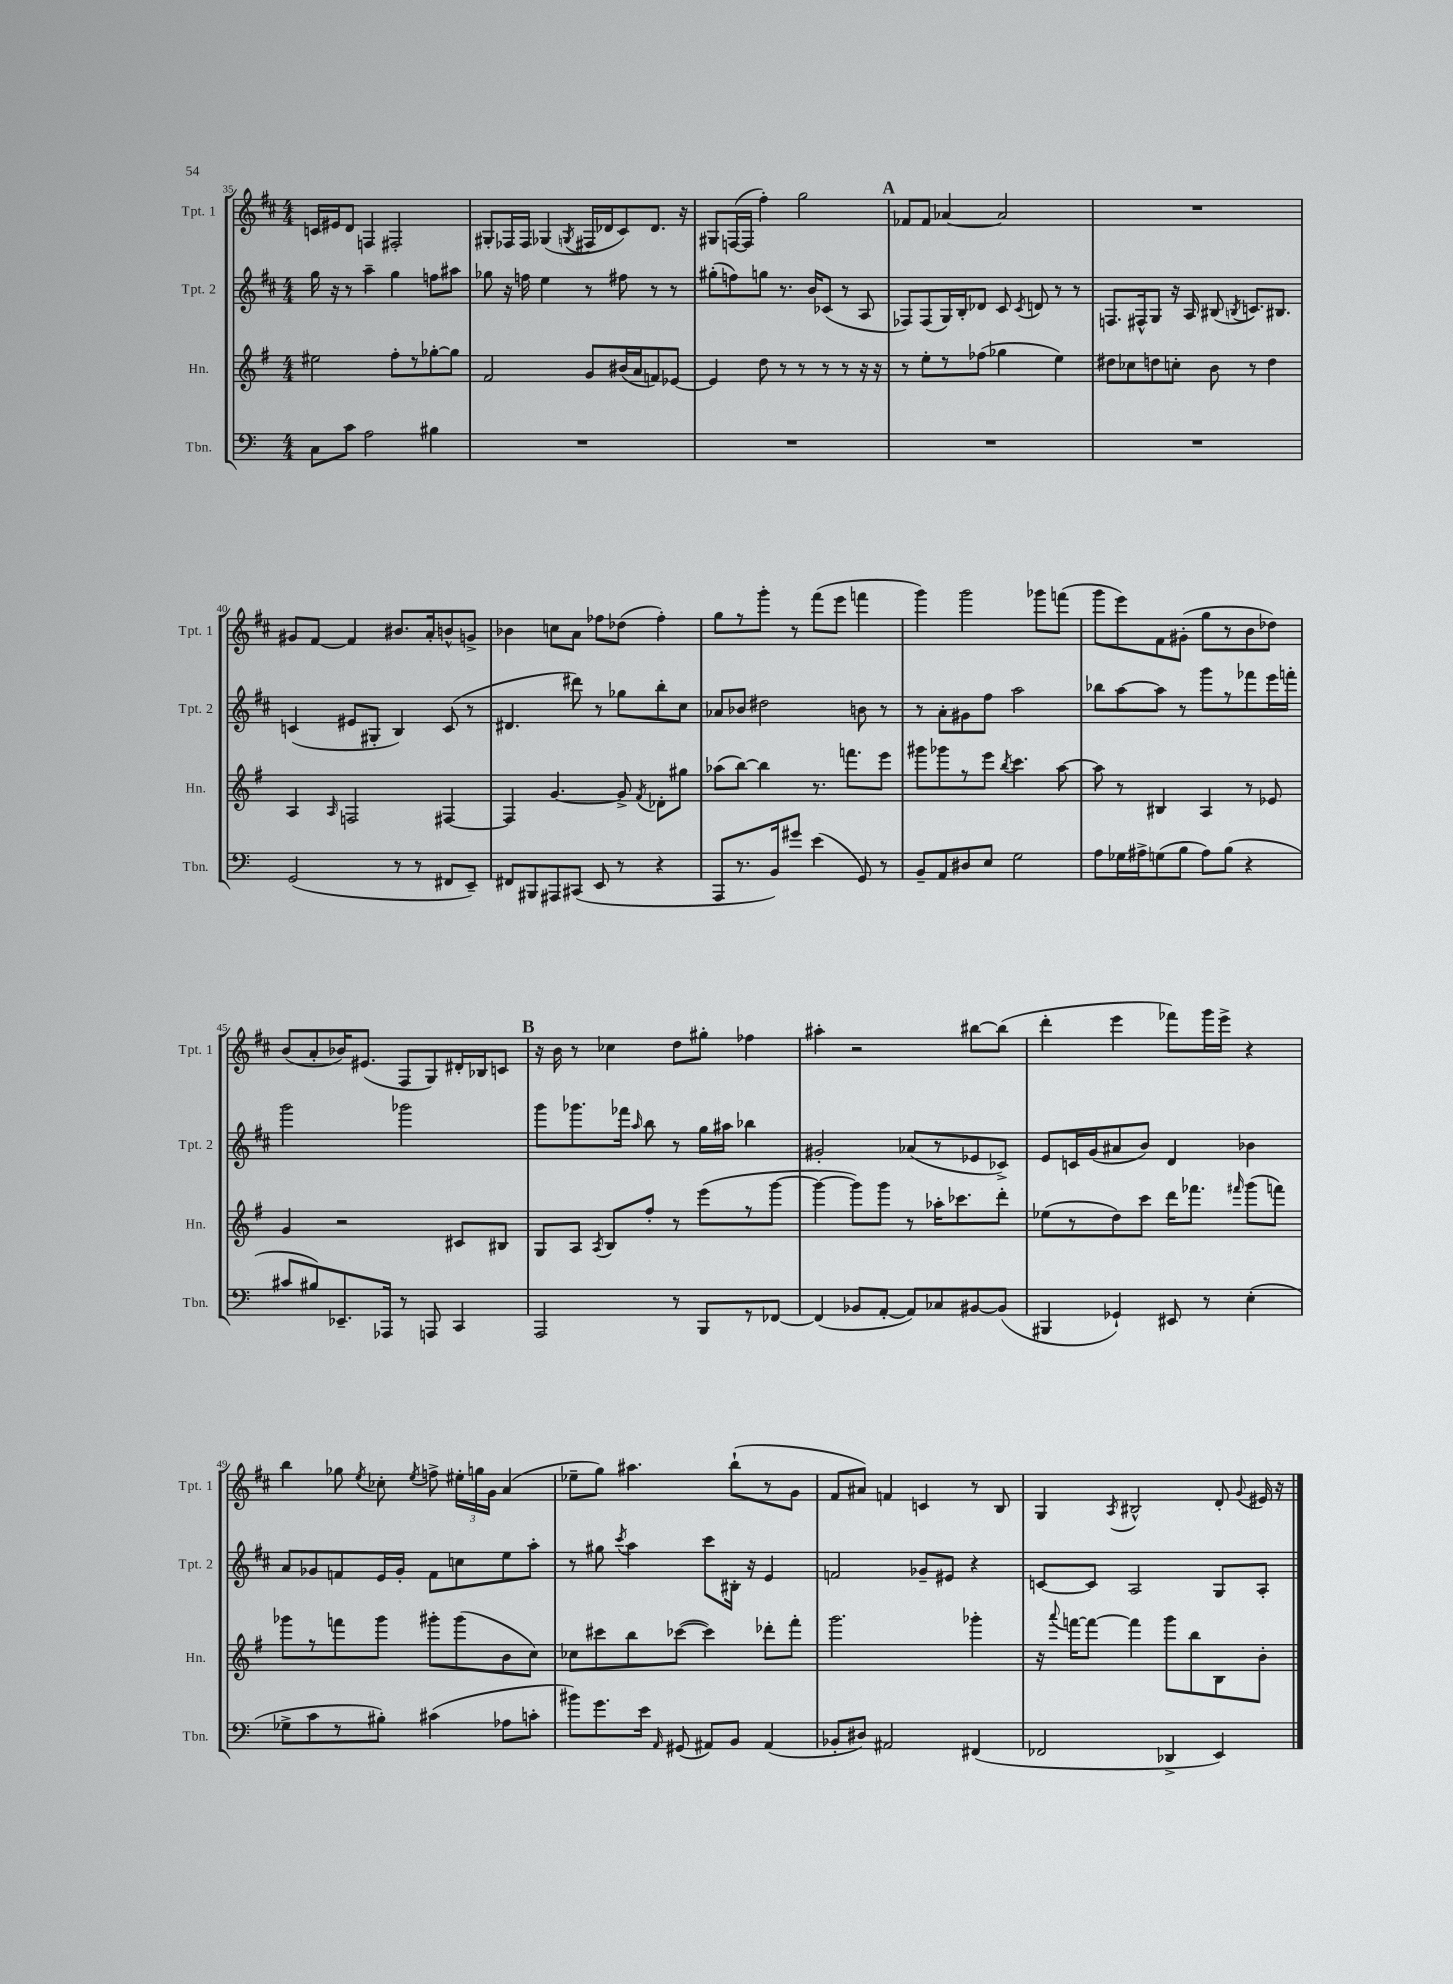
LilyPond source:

<<
\new StaffGroup <<
\new Staff = "s0" \with { instrumentName = "Tpt. 1" shortInstrumentName = "Tpt. 1" } {
    \clef treble \key d \major \numericTimeSignature \time 4/4
    \autoBeamOff c'16[ eis'16 d'8] f4 fis2-. |
    gis8[-. fes16 fes16] ges4( \acciaccatura { g8 } fis16[ des'16 cis'8) des'8.] r16 |
    gis8[ f16~( f16] fis''4-.) g''2 |
    \mark \markup { \bold "A" } fes'8[ fes'8] aes'4~ aes'2 |
    R1 |
    gis'8[ fis'8]~ fis'4 bis'8.[ a'16-. b'8-^ g'8]-> |
    bes'4 c''8[ a'8] fes''8[ des''8]( fes''4-.) |
    g''8[ r8 g'''8]-. r8 fis'''8[( e'''8] f'''4 |
    g'''4) g'''2 ges'''8[ f'''8]( |
    g'''8[ e'''8) fis'8 gis'8]-.( g''8[ r8 b'8 des''8]) |
    b'8[( a'8-. bes'16) eis'8.]( fis8[ g8) dis'16-. bes16 c'8] |
    \mark \markup { \bold "B" } r16 b'16 r8 ces''4 d''8[ gis''8]-. fes''4 |
    ais''4-. r2 bis''8[~ bis''8]( |
    d'''4-. e'''4 fes'''8[) g'''16 e'''16]-> r4 |
    b''4 ges''8 \acciaccatura { e''8 } ces''8-. \acciaccatura { e''8 } f''8-> \tuplet 3/2 { eis''16[-. g''16 g'16] } a'4( |
    ees''8[-- g''8]) ais''4. b''8[-!( r8 g'8] |
    fis'8[ ais'8]) f'4 c'4 r8 b8 |
    g4 \acciaccatura { a8 } bis2-^ d'8-. \appoggiatura { g'8 } eis'16 r16 \bar "|." |
}
\new Staff = "s1" \with { instrumentName = "Tpt. 2" shortInstrumentName = "Tpt. 2" } {
    \clef treble \key d \major \numericTimeSignature \time 4/4
    \autoBeamOff g''16 r16 r8 a''4-- g''4 f''8[ ais''8] |
    ges''8 r16 f''16 e''4 r8 fis''8 r8 r8 |
    gis''8[-.( f''8) g''8] r8. b'16[ ces'8]( r8 a8 |
    \mark \markup { \bold "A" } fes8[) fes8( g16) b16-. des'8] cis'8 \acciaccatura { cis'8 } d'8 r8 r8 |
    f8.[ fis16-^ g8] r16 a16 bis8( \acciaccatura { b8 } c'8.[) bis8.] |
    c'4( eis'8[ gis8]-. b4) c'8( r8 |
    dis'4. dis'''8) r8 ges''8[ b''8-. cis''8] |
    aes'8[ bes'8] dis''2 b'8 r8 |
    r8 a'8[-. gis'8 fis''8] a''2 |
    bes''8[ a''8~ a''8] r8 g'''8[ r8 fes'''8 e'''16 f'''16]-. |
    g'''2 ges'''2 |
    \mark \markup { \bold "B" } g'''8[ ges'''8. fes'''16] \grace { a''16 } b''8 r8 g''16[ ais''16] bes''4 |
    gis'2-. aes'8[( r8 ees'8 ces'8]->) |
    e'8[ c'16 g'16( ais'8 b'8]) d'4 bes'4 |
    a'8[ ges'8 f'8 e'16 ges'16]-. f'8[ c''8 e''8 a''8]-. |
    r8 gis''8 \acciaccatura { cis'''8 } a''4 cis'''8[ bis16]-. r16 e'4 |
    f'2 ges'8[-- eis'8] r4 |
    c'8[~ c'8] a2 g8[ a8]-. \bar "|." |
}
\new Staff = "s2" \with { instrumentName = "Hn." shortInstrumentName = "Hn." } {
    \clef treble \key g \major \numericTimeSignature \time 4/4
    \autoBeamOff eis''2 fis''8[-. r8 ges''8~-. ges''8] |
    fis'2 g'8[ bis'16( a'16 f'8) ees'8]~ |
    ees'4 d''8 r8 r8 r8 r8 r16 r16 |
    \mark \markup { \bold "A" } r8 e''8[-. r8 fes''8]( ges''4 e''4) |
    dis''8[ ces''8 d''8 c''8]-. b'8 r8 d''4 |
    a4 \grace { a16 } f2 fis4~ |
    fis4 g'4.~ g'8-> \acciaccatura { fis'8 } des'8[-. gis''8] |
    aes''8[( b''8]~) b''4 r8. f'''8.[ e'''8] |
    gis'''8[ ges'''8 r8 e'''8] \acciaccatura { b''8 } c'''4. a''8~ |
    a''8 r8 bis4 a4 r8 ees'8 |
    g'4 r2 cis'8[ bis8] |
    \mark \markup { \bold "B" } g8[ a8] \acciaccatura { a8 } b8[ fis''8]-. r8 e'''8[( r8 g'''8]~ |
    g'''4~ g'''8[) g'''8] r8 aes''16[-. ces'''8. d'''8]-. |
    ees''8[( r8 d''8) c'''8] d'''16[ fes'''8.] \grace { fis'''16 } g'''8[( f'''8]) |
    ges'''8[ r8 f'''8 ges'''8] gis'''8[-. gis'''8( b'8 c''8]) |
    ces''8[ cis'''8 b''8 ces'''8]~( ces'''4) des'''8[-. fis'''8]-. |
    g'''2. ges'''4-. |
    r16 \appoggiatura { a'''8 } f'''16[~ f'''8]~ f'''4 g'''8[ b''8 b8 b'8]-. \bar "|." |
}
\new Staff = "s3" \with { instrumentName = "Tbn." shortInstrumentName = "Tbn." } {
    \clef bass \key c \major \numericTimeSignature \time 4/4
    \autoBeamOff c8[ c'8] a2 bis4 |
    R1 |
    R1 |
    \mark \markup { \bold "A" } R1 |
    R1 |
    g,2( r8 r8 fis,8[ e,8]--) |
    fis,8[ bis,,8 ais,,8 cis,8]( e,8 r8 r4 |
    a,,8[ r8. b,16) gis'8] e'4( g,8) r8 |
    b,8[-- a,8 dis8 e8] g2 |
    a8[ ges16 ais16-> g8( b8] ais8[) b8]( r4 |
    cis'8[ bis8) ees,8.-- aes,,16] r8 a,,8 c,4 |
    \mark \markup { \bold "B" } a,,2 r8 b,,8[ r8 fes,8]~ |
    fes,4( bes,8[ a,8]~-. a,8[) ces8 bis,8~ bis,8]( |
    bis,,4 ges,4-!) eis,8 r8 e4-.( |
    ges8[-> c'8 r8 bis8]-.) cis'4( aes8[ c'8]-. |
    bis'8[) g'8. e'16] \grace { a,16 } gis,8( ais,8[) b,8] ais,4( |
    bes,8[-. dis8]) ais,2 fis,4( |
    fes,2 des,4-> e,4) \bar "|." |
}
>>
>>
\layout { \context { \Score currentBarNumber = #35 } }
